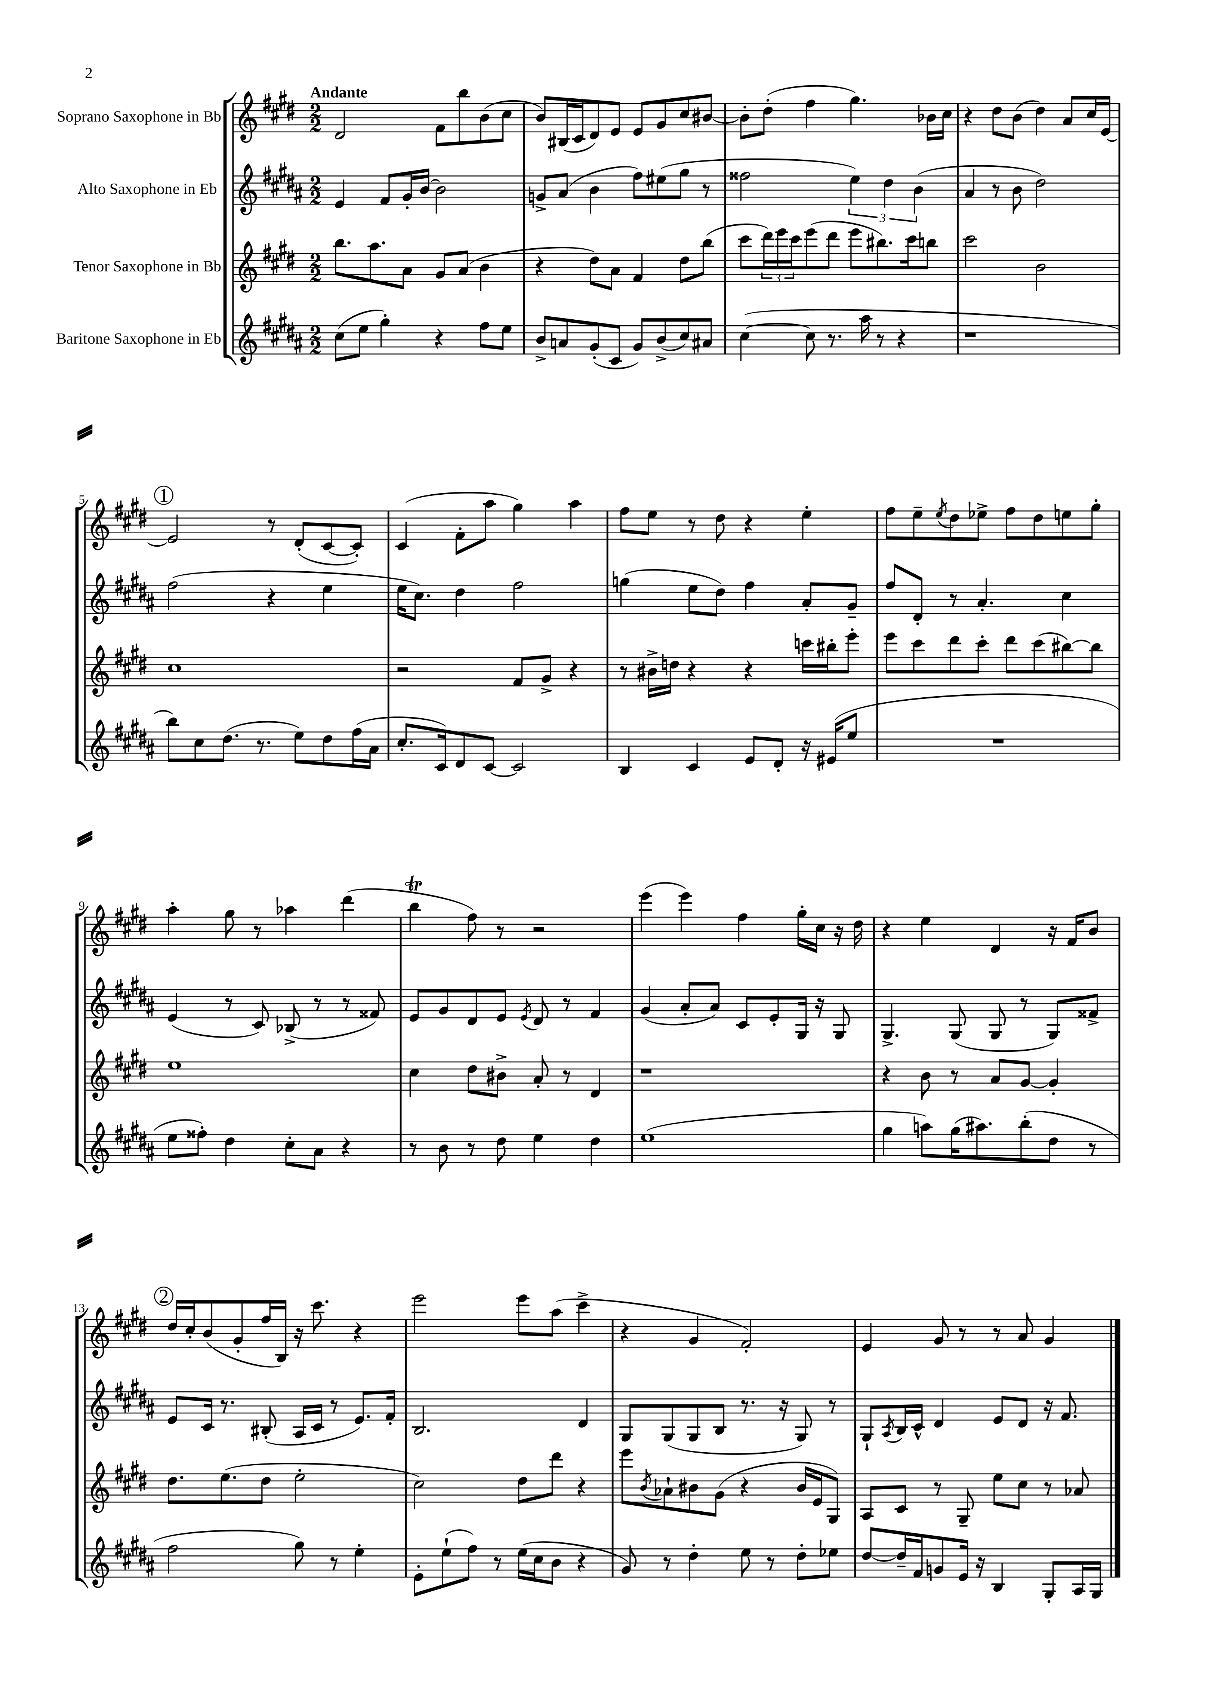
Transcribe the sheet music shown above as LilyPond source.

<<
\new StaffGroup <<
\new Staff = "s0" \with { instrumentName = "Soprano Saxophone in Bb" } {
    \clef treble \key e \major \numericTimeSignature \time 2/2 \tempo "Andante"
    dis'2 fis'8 b''8 b'8( cis''8 |
    b'8) bis16( cis'16 dis'8) e'8 e'8 gis'8 cis''8 bis'8~ |
    bis'8-. dis''8-.( fis''4 gis''4.) bes'16 cis''16 |
    r4 dis''8 b'8( dis''4) a'8 cis''16 e'16~ |
    \mark \markup { \circle "1" } e'2 r8 dis'8-.( cis'8~ cis'8-.) |
    cis'4( fis'8-. a''8 gis''4) a''4 |
    fis''8 e''8 r8 dis''8 r4 e''4-. |
    fis''8 e''8-- \acciaccatura { e''8 } dis''8 ees''8-> fis''8 dis''8 e''8 gis''8-. |
    a''4-. gis''8 r8 aes''4 dis'''4( |
    b''4\trill fis''8) r8 r2 |
    e'''4( e'''4) fis''4 gis''16-. cis''16 r16 dis''16 |
    r4 e''4 dis'4 r16 fis'16 b'8 |
    \mark \markup { \circle "2" } dis''16 cis''16-. b'8( gis'8-. fis''16 b16) r16 cis'''8. r4 |
    e'''2 e'''8 a''8( cis'''4-> |
    r4 gis'4 fis'2-.) |
    e'4 gis'8 r8 r8 a'8 gis'4 \bar "|." |
}
\new Staff = "s1" \with { instrumentName = "Alto Saxophone in Eb" } {
    \clef treble \key b \major \numericTimeSignature \time 2/2
    e'4 fis'8 gis'16-. b'16~ b'2 |
    g'8-> ais'8( b'4 fis''8) eis''8( gis''8 r8 |
    fisis''2 \tuplet 3/2 { e''4) dis''4 b'4( } |
    ais'4 r8 b'8 dis''2) |
    \mark \markup { \circle "1" } fis''2( r4 e''4 |
    e''16 cis''8.) dis''4 fis''2 |
    g''4( e''8 dis''8) fis''4 ais'8-. gis'8-- |
    fis''8 dis'8-. r8 ais'4.-. cis''4 |
    e'4( r8 cis'8) bes8->( r8 r8 fisis'8) |
    e'8 gis'8 dis'8 e'8 \acciaccatura { e'8 } dis'8 r8 fis'4 |
    gis'4( ais'8-. ais'8) cis'8 e'8-. gis16 r16 gis8 |
    gis4.-> gis8( gis8 r8 gis8) fisis'8-> |
    \mark \markup { \circle "2" } e'8 cis'16 r8. bis8-.( ais16 cis'16 r8 e'8.) fis'16-. |
    b2. dis'4 |
    gis8 gis8( gis8 b8 r8. r16 gis8) r8 |
    gis8-! \acciaccatura { ais8 } b16 cis'16-^ dis'4 e'8 dis'8 r16 fis'8. \bar "|." |
}
\new Staff = "s2" \with { instrumentName = "Tenor Saxophone in Bb" } {
    \clef treble \key e \major \numericTimeSignature \time 2/2
    b''8. a''8. a'8 gis'8 a'8( b'4 |
    r4 dis''8) a'8 fis'4 dis''8 b''8( |
    cis'''8 \tuplet 3/2 { dis'''16) e'''16 cis'''16 } e'''8( dis'''8 e'''8 bis''8.) cis'''16 b''8 |
    cis'''2 b'2 |
    \mark \markup { \circle "1" } cis''1 |
    r2 fis'8 gis'8-> r4 |
    r8 bis'16-> d''16 r4 r4 c'''16 bis''16-. e'''8-. |
    e'''8 cis'''8 dis'''8 cis'''8-. dis'''8 cis'''8( bis''8~) bis''8 |
    e''1 |
    cis''4 dis''8 bis'8-> a'8-. r8 dis'4 |
    r1 |
    r4 b'8 r8 a'8 gis'8~ gis'4-. |
    \mark \markup { \circle "2" } dis''8. e''8.( dis''8 e''2-. |
    cis''2) dis''8 dis'''8 r4 |
    e'''8 \acciaccatura { b'8 } aes'8-! bis'8 gis'8( r4 bis'16 e'16 gis8) |
    a8 cis'8 r8 gis8-- e''8 cis''8 r8 aes'8 \bar "|." |
}
\new Staff = "s3" \with { instrumentName = "Baritone Saxophone in Eb" } {
    \clef treble \key b \major \numericTimeSignature \time 2/2
    cis''8( e''8 gis''4-.) r4 fis''8 e''8 |
    b'8-> a'8 gis'8-.( cis'8 gis'8) b'8->( cis''8) ais'8 |
    cis''4~( cis''8 r8. ais''16 r8 r4 |
    r1 |
    \mark \markup { \circle "1" } b''8) cis''8 dis''8.( r8. e''8) dis''8 fis''16( ais'16 |
    cis''8.-. cis'16) dis'8 cis'8~ cis'2 |
    b4 cis'4 e'8 dis'8-. r16 eis'16( e''8 |
    R1 |
    e''8 fisis''8-.) dis''4 cis''8-. ais'8 r4 |
    r8 b'8 r8 dis''8 e''4 dis''4 |
    e''1( |
    gis''4 a''8) gis''16( ais''8.) b''8-.( dis''8 r8 |
    \mark \markup { \circle "2" } fis''2 gis''8) r8 e''4-. |
    e'8-. e''8-!( fis''8) r8 e''16( cis''16 b'8 r4 |
    gis'8) r8 dis''4-. e''8 r8 dis''8-. ees''8 |
    dis''8~ dis''16-- fis'16 g'8 e'16 r16 b4 gis8-. ais16 gis16 \bar "|." |
}
>>
>>
